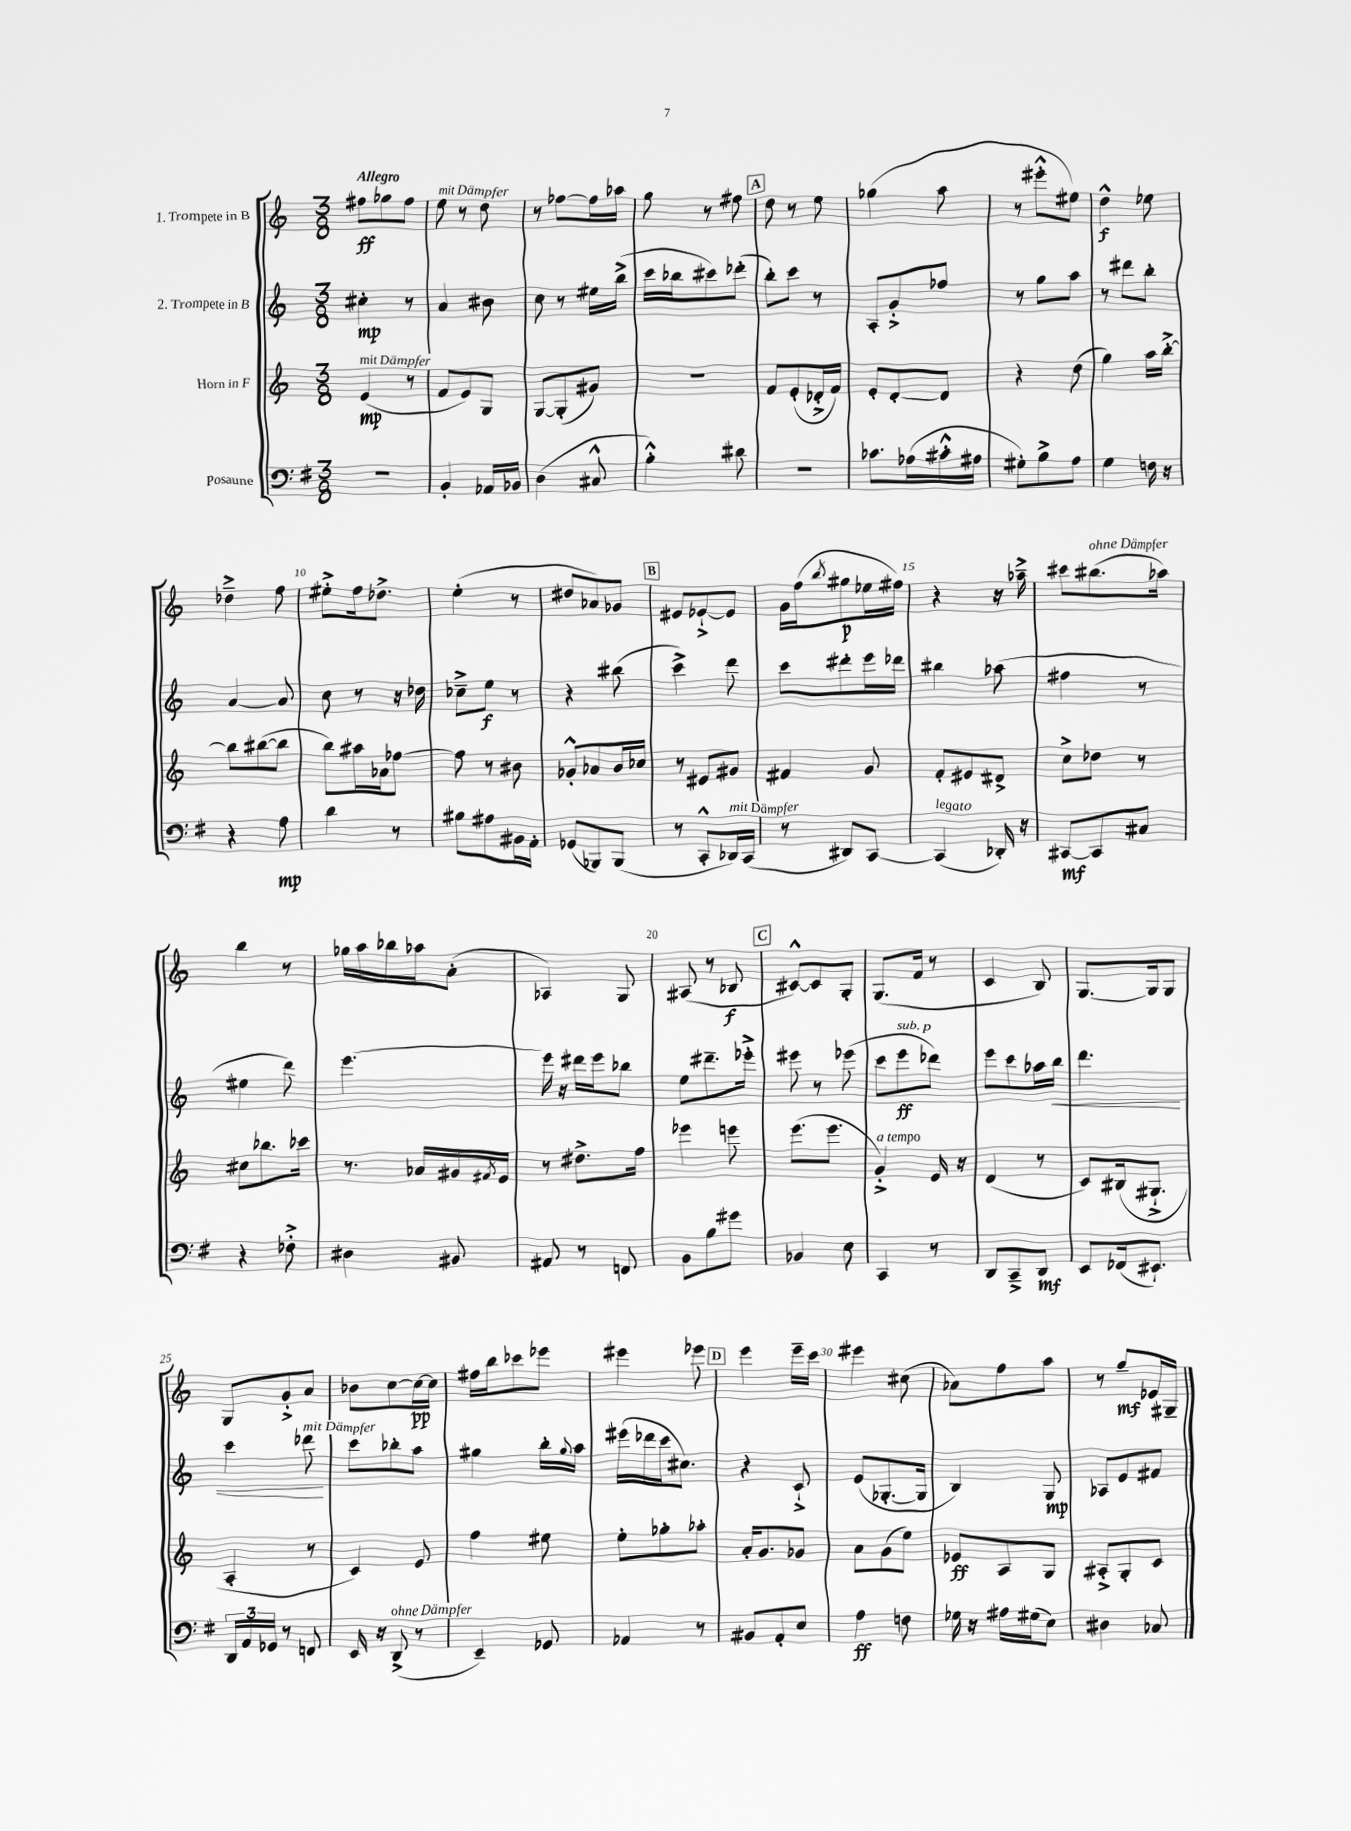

**kern	**dynam	**kern	**dynam	**kern	**dynam	**kern	**dynam
*part4	*part4	*part3	*part3	*part2	*part2	*part1	*part1
*staff4	*staff4	*staff3	*staff3	*staff2	*staff2	*staff1	*staff1
*I"Posaune	*	*I"Horn in F	*	*I"2. Trompete in B	*	*I"1. Trompete in B	*
*clefF4	*	*clefG2	*	*clefG2	*	*clefG2	*
*k[f#]	*	*k[]	*	*k[]	*	*k[]	*
*M3/8	*	*M3/8	*	*M3/8	*	*M3/8	*
=1	=1	=1	=1	=1	=1	=1	=1
!	!	!	!	!	!	!LO:TX:a:B:t=Allegro	!
!	!	!LO:TX:a:i:t=mit Dämpfer	!	!	!	!	!
4.r	.	(4e/	mp	4cc#X'\	mp	8ff#X\L	ff
.	.	.	.	.	.	8gg-X\	.
.	.	8r	.	8r	.	8ff#\J	.
=2	=2	=2	=2	=2	=2	=2	=2
!	!	!	!	!	!	!LO:TX:a:i:t=mit Dämpfer	!
4BB'/	.	8f/L	.	4a/	.	8ee\	.
.	.	8e/)	.	.	.	8r	.
16AA-X/LL	.	8G/J	.	8b#X\	.	8dd\	.
16BB-X/JJ	.	.	.	.	.	.	.
=3	=3	=3	=3	=3	=3	=3	=3
(4D\	.	[8G/L	.	8cc\	.	8r	.
.	.	(8G'/]	.	8r	.	[8ff-X\L	.
8C#X^^/	.	8g#X/J)	.	16ee#X\LL	.	16ff-\L]	.
.	.	.	.	(16bb^\JJ	.	16aa-X\JJ	.
=4	=4	=4	=4	=4	=4	=4	=4
4B'^^\)	.	4.r	.	16ccc\LL	.	8gg\	.
.	.	.	.	16bb-X\J	.	.	.
.	.	.	.	8ccc#X\)	.	8r	.
8d#X\	.	.	.	(8ddd-X'\J	.	8ff#X\	.
!!LO:REH:place=s1:t=A
=5	=5	=5	=5	=5	=5	=5	=5
4.r	.	8f/L	.	8bb'\L)	.	8dd\	.
.	.	(8e'/	.	8ccc\J	.	8r	.
.	.	16d-X'^/L	.	8r	.	8ee\	.
.	.	16f/JJ)	.	.	.	.	.
=6	=6	=6	=6	=6	=6	=6	=6
8.c-X\L	.	8e'/L	.	8A'/L	.	(4gg-X\	.
.	.	[8d'/	.	8g'^/	.	.	.
(16A-X\L	.	.	.	.	.	.	.
16c#X'^^\	.	8d/J]	.	8ff-X/J	.	8aa\	.
16A#X\JJ	.	.	.	.	.	.	.
=7	=7	=7	=7	=7	=7	=7	=7
8G#X'\L)	.	4r	.	8r	.	8r	.
8B^\	.	.	.	8gg\L	.	8eee#X'^^\L	.
8A\J	.	(8dd\	.	8aa\J	.	8ee#X\J)	.
=8	=8	=8	=8	=8	=8	=8	=8
4G\	.	4gg\)	.	8r	.	4dd^^\	f
.	.	.	.	8ddd#X\L	.	.	.
16Fn\	.	16aa\LL	.	8bb'\J	.	8ee-X\	.
16r	.	[16bb'^\JJ	.	.	.	.	.
!!LO:LB:g=z
=9	=9	=9	=9	=9	=9	=9	=9
4r	.	8bb\L]	.	[4a/	.	4dd-X~^\	.
.	.	([8bb#X\	.	.	.	.	.
8A\	mp	8bb#\J]	.	8a/]	.	8ff\	.
=10	=10	=10	=10	=10	=10	=10	=10
4d\	.	8bb\L)	.	8cc\	.	8ee#X'^\L	.
.	.	16aa#X\L	.	8r	.	16ff\k	.
.	.	16a-X\J	.	.	.	8.dd-X^\J	.
8r	.	[8ff-X\J	.	16r	.	.	.
.	.	.	.	16dd-X\	.	.	.
=11	=11	=11	=11	=11	=11	=11	=11
8B#X\L	.	8ff-\]	.	8cc-X~^\L	.	(4ee'\	.
8A#X\	.	8r	.	8ee\J	f	.	.
16BB#X\L	.	8b#X\	.	8r	.	8r	.
16AA'\JJ	.	.	.	.	.	.	.
=12	=12	=12	=12	=12	=12	=12	=12
(8GG-X/L	.	8g-X'^^/L	.	4r	.	8dd#X/L	.
8BBB-X/)	.	8a-X/	.	.	.	8a-X/)	.
(8BBB-/J	.	16b/L	.	(8bb#X\	.	8g-X/J	.
.	.	16cc-X/JJ	.	.	.	.	.
!!LO:REH:place=s1:t=B
=13	=13	=13	=13	=13	=13	=13	=13
8r	.	8r	.	4ccc^\)	.	8e#X/L	.
8CC'^^/L	.	8e#X/L	.	.	.	[8e-X`^/	.
!LO:TX:a:i:t=mit Dämpfer	!	!	!	!	!	!	!
16DD-X/L)	.	8g#X/J	.	8ddd\	.	8e-/J]	.
(16CC/JJ	.	.	.	.	.	.	.
=14	=14	=14	=14	=14	=14	=14	=14
8r	.	4f#X/	.	8ccc\L	.	16g\LL	.
.	.	.	.	.	.	(16ff\J	.
.	.	.	.	.	.	8qbb/	.
8DD#X/L)	.	.	.	8ddd#X'\	.	8gg#X\	p
[8CC/J	.	8g/	.	16eee\L	.	16ee-X\L	.
.	.	.	.	16ddd-X\JJ	.	16ff#X\JJ)	.
=15	=15	=15	=15	=15	=15	=15	=15
!LO:TX:a:i:t=legato	!	!	!	!	!	!	!
(4CC/]	.	8f'/L	.	4bb#X\	.	4r	.
.	.	8e#X/	.	.	.	.	.
16DD-X'/)	.	8d#X^/J	.	(8aa-X\	.	16r	.
16r	.	.	.	.	.	16aa-X~^\	.
=16	=16	=16	=16	=16	=16	=16	=16
[8CC#X/L	mf	8cc^\L	.	4ff#X\	.	8ccc#X\L	.
!	!	!	!	!	!	!LO:TX:a:i:t=ohne Dämpfer	!
8CC#/]	.	8dd-X\J	.	.	.	(8.bb#X\	.
8C#X/J	.	8r	.	8r	.	.	.
.	.	.	.	.	.	16aa-X\Jk)	.
!!LO:LB:g=z
=17	=17	=17	=17	=17	=17	=17	=17
4r	.	8cc#X\L	.	4ee#X\	.	4bb\	.
.	.	8.bb-X\	.	.	.	.	.
8F-X'^\	.	.	.	8ddd\)	.	8r	.
.	.	16ccc-X\Jk	.	.	.	.	.
=18	=18	=18	=18	=18	=18	=18	=18
4D#X\	.	8.r	.	[4.eee\	.	16gg-X\LL	.
.	.	.	.	.	.	16aa\	.
.	.	.	.	.	.	16bb-X\	.
.	.	16a-X/LL	.	.	.	16aa-X\J	.
8BB#X/	.	16g#X/	.	.	.	(8a'\J	.
.	.	8qf#X/	.	.	.	.	.
.	.	16e/JJ	.	.	.	.	.
=19	=19	=19	=19	=19	=19	=19	=19
8AA#X/	.	8r	.	16eee\]	.	4A-X/)	.
.	.	.	.	16r	.	.	.
8r	.	8.dd#X^\L	.	16ddd#X\LL	.	.	.
.	.	.	.	16eee\J	.	.	.
8FFn/	.	.	.	8bb-X\J	.	8G/	.
.	.	16ff\Jk	.	.	.	.	.
=20	=20	=20	=20	=20	=20	=20	=20
8BB\L	.	4eee-X\	.	8ee\L	.	(8A#X/	.
8B\	.	.	.	8.ddd#X~\	.	8r	.
8g#X\J	.	8eeen\	.	.	.	8B-X/	f
.	.	.	.	16eee-X'^\Jk	.	.	.
!!LO:REH:place=s1:t=C
=21	=21	=21	=21	=21	=21	=21	=21
4BB-X/	.	(8.eee\L	.	8eee#X\	.	[8c#X^^/L)	.
.	.	.	.	8r	.	8c#/]	.
.	.	8.eee\J	.	.	.	.	.
8E\	.	.	.	(8eee-X\	.	8G'/J	.
=22	=22	=22	=22	=22	=22	=22	=22
!	!	!LO:TX:a:i:t=a tempo	!	!	!	!	!
4CC/	.	4g'^/)	.	8ccc\L	.	(8.G/L	.
!	!	!	!	!LO:TX:a:i:t=sub. p	!	!	!
.	.	.	.	8eee\	ff	.	.
.	.	.	.	.	.	16f/Jk	.
8r	.	16e/	.	8ddd-X\J)	.	8r	.
.	.	16r	.	.	.	.	.
=23	=23	=23	=23	=23	=23	=23	=23
8DD/L	.	(4d/	.	8eee\L	.	4c/	.
8CC~^/	.	.	.	8ccc\	.	.	.
8DD/J	mf	8r	.	16aa-X\L	.	8B/)	.
!	!	!	!	!	!LO:HP:b	!	!
.	.	.	.	16bb\JJ	<	.	.
=24	=24	=24	=24	=24	=24	=24	=24
8EE/L	.	8c/L)	.	4.ddd\	.	[8.G/L	.
(16FF-X/k	.	(16B#X/k	.	.	.	.	.
8.EE#X`/J)	.	8.G#X`^/J	.	.	.	16G/k]	.
.	.	.	.	.	.	8G/J	.
!!LO:LB:g=z
=25	=25	=25	=25	=25	=25	=25	=25
24DD/LL	.	4A'/	.	4ccc\	.	8G/L	.
24AA/	.	.	.	.	.	.	.
24GG-X/JJ	.	.	.	.	.	.	.
8r	.	.	.	.	.	8g'^/	.
!	!	!	!	!LO:TX:a:i:t=mit Dämpfer	!	!	!
8FFn/	.	8r	.	8ddd-X\	.	8a/J	.
.	.	.	.	.	[	.	.
=26	=26	=26	=26	=26	=26	=26	=26
16EE/	.	4c/)	.	8ccc\L	.	8b-X\L	.
16r	.	.	.	.	.	.	.
!LO:TX:a:i:t=ohne Dämpfer	!	!	!	!	!	!	!
(8DD^/	.	.	.	8bb-X'\	.	[8cc\	.
8r	.	8e/	.	8aa\J	.	16cc\L_	pp
.	.	.	.	.	.	16cc\JJ]	.
=27	=27	=27	=27	=27	=27	=27	=27
4EE~/)	.	4ff\	.	4gg#X\	.	16ff#X\LL	.
.	.	.	.	.	.	16bb\J	.
.	.	.	.	.	.	8ccc-X\	.
8GG-X/	.	8ee#X\	.	16bb'\LL	.	8eee-X\J	.
.	.	.	.	8qqgg#/	.	.	.
.	.	.	.	16aa\JJ	.	.	.
=28	=28	=28	=28	=28	=28	=28	=28
4AA-X/	.	8ee'\L	.	(16eee#X\LL	.	4eee#X\	.
.	.	.	.	16ddd-X\	.	.	.
.	.	8gg-X'\	.	16ccc\J	.	.	.
.	.	.	.	8.cc#X\J)	.	.	.
8r	.	8aa-X'\J	.	.	.	8eee-X\	.
!!LO:REH:place=s1:t=D
=29	=29	=29	=29	=29	=29	=29	=29
8BB#X/L	.	16a'/KL	.	4r	.	4eee\	.
.	.	8.g/	.	.	.	.	.
8AA'/	.	.	.	.	.	.	.
8E/J	.	8g-X/J	.	8c`^/	.	16eee~\LL	.
.	.	.	.	.	.	16ccc\JJ	.
=30	=30	=30	=30	=30	=30	=30	=30
4A\	ff	8a\L	.	(8e/L	.	4eee#X\	.
.	.	(8g\	.	[8.G-X'/	.	.	.
8Fn\	.	8ee\J)	.	.	.	(8cc#X\	.
.	.	.	.	16G-/Jk]	.	.	.
=31	=31	=31	=31	=31	=31	=31	=31
16G-X\	.	8e-X/L	ff	4B/)	.	8a-X\L)	.
16r	.	.	.	.	.	.	.
16A#X\LL	.	8A/	.	.	.	8ff\	.
(16G#X\J	.	.	.	.	.	.	.
8E\J)	.	8G/J	.	8G/	mp	8aa\J	.
=32	=32	=32	=32	=32	=32	=32	=32
4D#X\	.	8A#X'^/L	.	8A-X/L	.	8r	.
.	.	8G'/	.	8e/	.	8gg~/L	mf
8C-X/	.	8c/J	.	8f#X/J	.	16e-X/L	.
.	.	.	.	.	.	16G#X~/JJ	.
==	==	==	==	==	==	==	==
*-	*-	*-	*-	*-	*-	*-	*-
